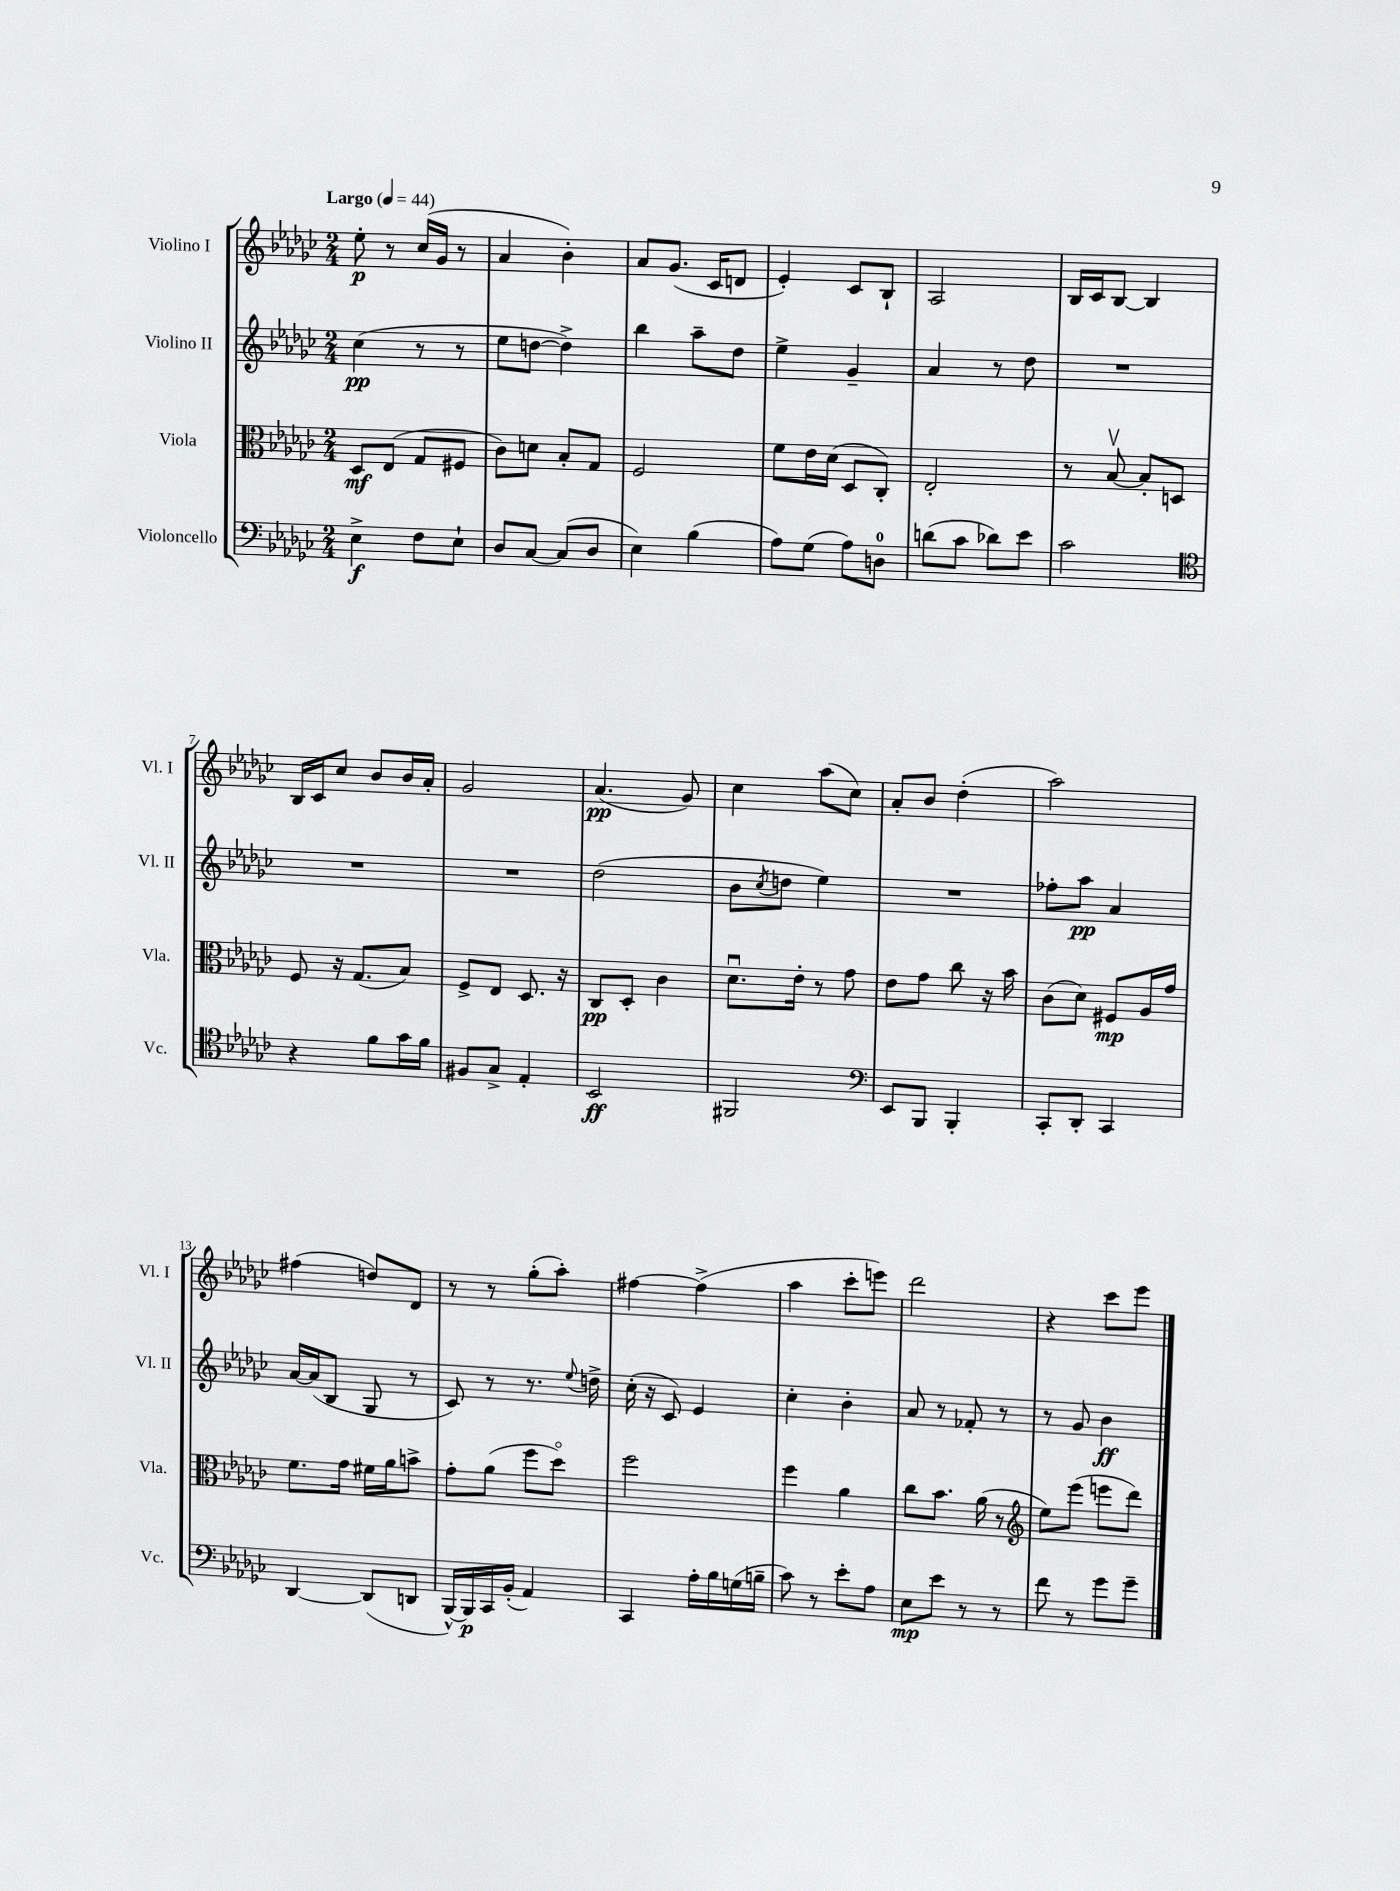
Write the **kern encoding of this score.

**kern	**kern	**kern	**kern
*staff4	*staff3	*staff2	*staff1
*clefF4	*clefC3	*clefG2	*clefG2
*k[b-e-a-d-g-c-]	*k[b-e-a-d-g-c-]	*k[b-e-a-d-g-c-]	*k[b-e-a-d-g-c-]
*M2/4	*M2/4	*M2/4	*M2/4
*MM44	*MM44	*MM44	*MM44
4E-^	8D-	(4cc-	8ee-'
.	(8E-	.	8r
8F	8G-	8r	(16cc-
.	.	.	16g-
8E-`	8F#	8r	8r
=	=	=	=
8D-	8c-)	8ee-	4a-
[8C-	8d	[8dd	.
(8C-]	8B-'	4dd^])	4b-')
8D-	8G-	.	.
=	=	=	=
4E-)	2F	4bb-	8a-
.	.	.	(8.g-
(4B-	.	8aa-~	.
.	.	.	16c-
.	.	8dd-	8d
=	=	=	=
8A-)	8f	4ee-^	4e-')
(8G-	16e-	.	.
.	(16d-	.	.
8A-)	8D-	4g-~	8c-
8D	8C-')	.	8B-`
=	=	=	=
(8d	2E-'	4a-	2A-
8c-	.	.	.
8d-)	.	8r	.
8e-	.	8dd-	.
=	=	=	=
2c-	8r	2r	16B-
.	.	.	16c-
.	[8B-v	.	[8B-
.	8B-']	.	4B-]
.	8D	.	.
=	=	=	=
*clefC4	*	*	*
4r	8F	2r	16B-
.	.	.	16c-
.	16r	.	8cc-
.	(8.G-	.	.
8f	.	.	8b-
16g-	8B-)	.	16b-
16f	.	.	16a-'
=	=	=	=
8F#	8F^	2r	2g-
8G-^	8E-	.	.
4E-'	8.D-	.	.
.	16r	.	.
=	=	=	=
2BB-	8C-	(2dd-	(4.a-
.	8D-'	.	.
.	4c-	.	.
.	.	.	8g-)
=	=	=	=
2FF#	8.d-u	8b-	4cc-
.	.	8qcc-	.
.	.	8dd	.
.	16e-'	.	.
.	8r	4ee-)	(8aa-
.	8g-	.	8cc-)
=	=	=	=
*clefF4	*	*	*
8EE-	8e-	2r	8a-'
8BBB-	8g-	.	8b-
4BBB-'	8cc-	.	(4dd-'
.	16r	.	.
.	16b-	.	.
=	=	=	=
8CC-'	(8c-	8ff-'	2aa-)
8DD-'	8d-)	8aa-	.
4CC-	8F#	4a-	.
.	16A-	.	.
.	16g-	.	.
=	=	=	=
[4DD-	8.f	[16a-	(4ff#
.	.	(16a-]	.
.	.	8B-	.
.	16g-	.	.
(8DD-]	16f#	8G-	8dd)
.	16a-	.	.
8DD	8b^	8r	8d-
=	=	=	=
[16BBB-^^)	8g-'	8c-)	8r
16BBB-]	.	.	.
16CC-	(8a-	8r	8r
(16BB-'	.	.	.
4AA-)	8ff	8.r	(8gg-'
.	8dd-o)	.	8aa-')
.	.	8qqee-	.
.	.	16dd^	.
=	=	=	=
4CC-	2ff	(16cc-'	[4ff#
.	.	16r	.
.	.	8c-)	.
16A-'	.	4e-	(4ff#^]
16B-	.	.	.
(16G	.	.	.
16B~	.	.	.
=	=	=	=
8c-)	4ff	4cc-'	4aa-
8r	.	.	.
8e-'	4a-	4b-'	8ccc-'
8A-	.	.	8eee)
=	=	=	=
8E-	8cc-	8a-	2ddd-
8e-	8.b-	8r	.
8r	.	8f-'	.
.	(16a-	.	.
8r	8r	8r	.
=	=	=	=
*	*clefG2	*	*
8f	8ee-)	8r	4r
8r	(8eee-	8g-	.
8g-	8eee	4b-	8ccc-
8g-~	8ddd-)	.	8eee-
==	==	==	==
*-	*-	*-	*-
